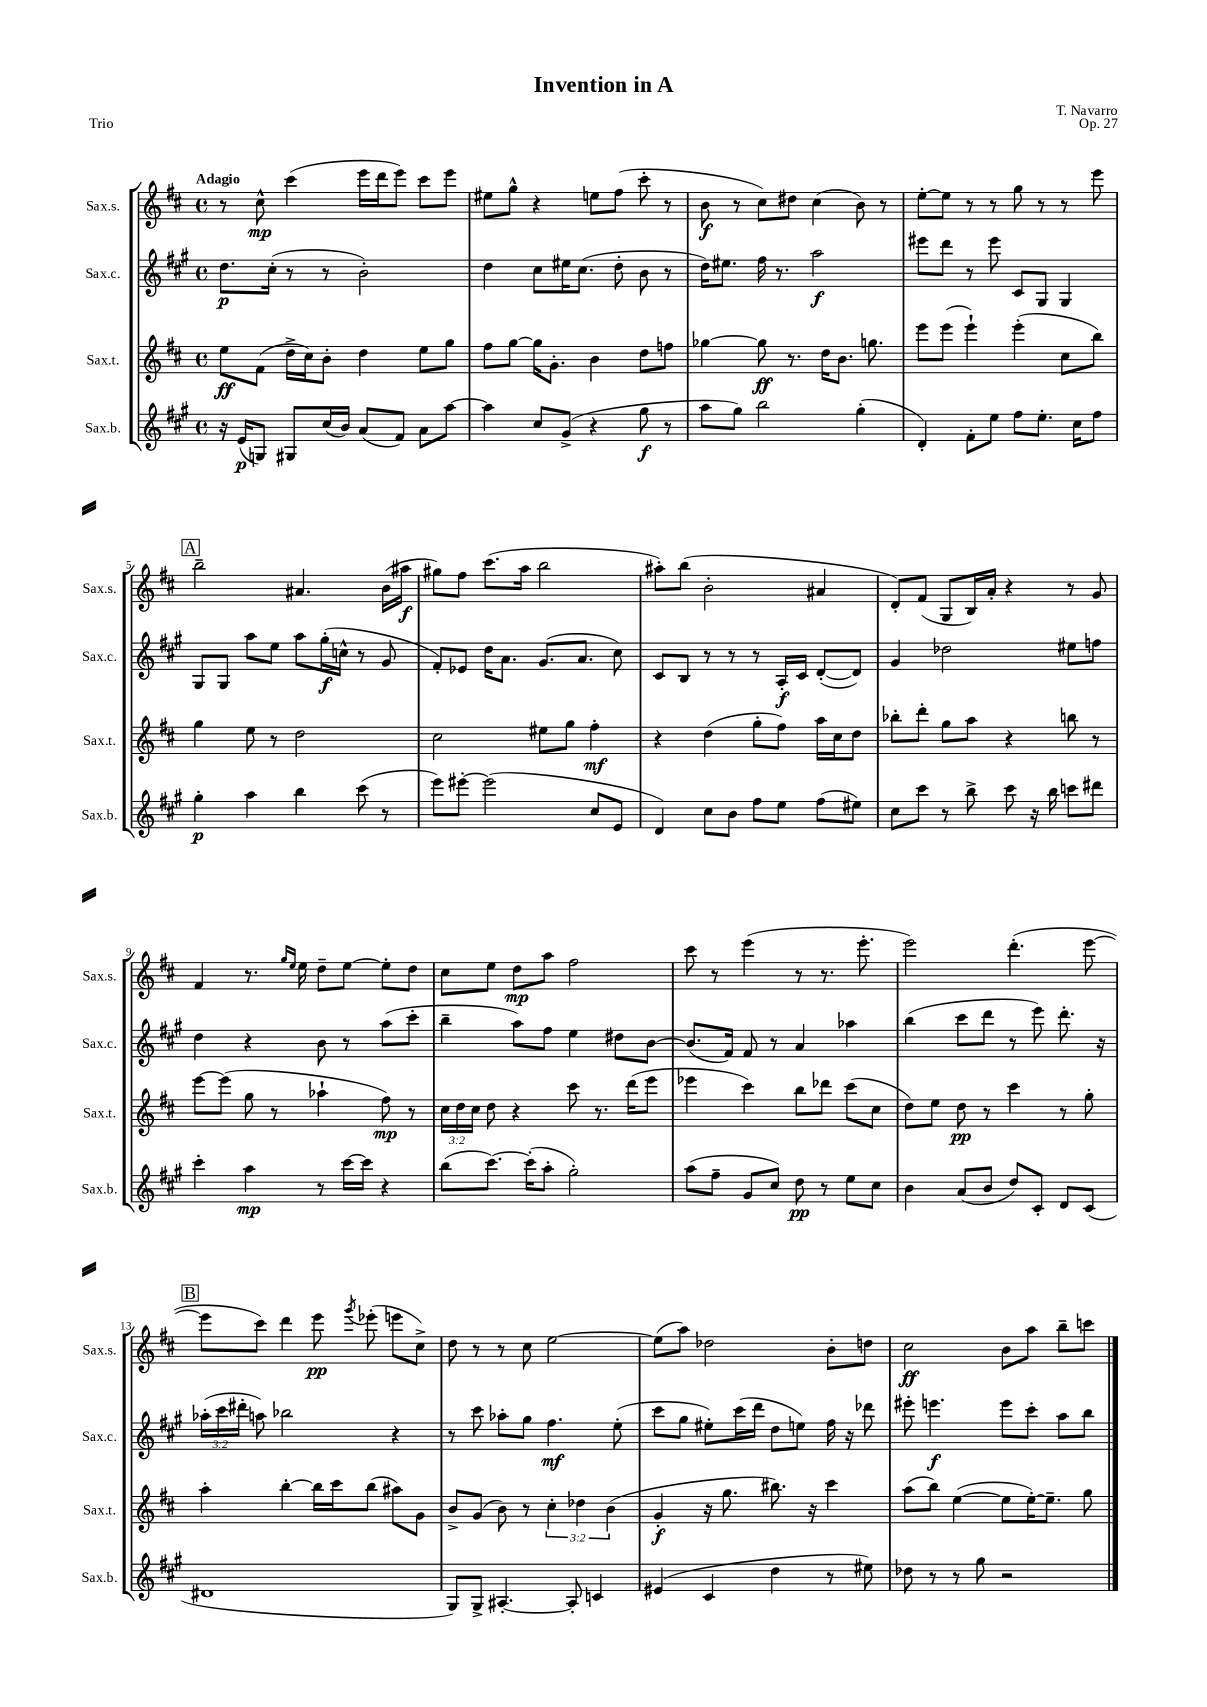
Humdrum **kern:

**kern	**kern	**kern	**kern
*staff4	*staff3	*staff2	*staff1
*clefG2	*clefG2	*clefG2	*clefG2
*k[f#c#g#]	*k[f#c#]	*k[f#c#g#]	*k[f#c#]
*M4/4	*M4/4	*M4/4	*M4/4
*met(c)	*met(c)	*met(c)	*met(c)
16r	8ee	8.dd	8r
(16e	.	.	.
8G)	(8f#	.	8cc#^^
.	.	(16cc#'	.
8G#	16dd^	8r	(4ccc#
.	16cc#)	.	.
(16cc#	8b'	8r	.
16b)	.	.	.
(8a	4dd	2b')	16eee
.	.	.	16ddd
8f#)	.	.	8eee)
8a	8ee	.	8ccc#
[8aa	8gg	.	8eee
=	=	=	=
4aa]	8ff#	4dd	8ee#
.	[8gg	.	8gg^^
8cc#	16gg]	8cc#	4r
.	8.g'	.	.
(8g#^	.	16ee#	.
.	.	(8.cc#	.
4r	4b	.	8ee
.	.	8dd'	(8ff#
8gg#	8dd	8b	8ccc#'
8r	8ff	8r	8r
=	=	=	=
8aa	[4gg-	16dd)	8b
.	.	8.ee#	.
8gg#)	.	.	8r
2bb	8gg-]	16ff#	8cc#)
.	.	8.r	.
.	8.r	.	8dd#
.	.	2aa	(4cc#
.	16dd	.	.
.	8.b	.	.
(4gg#'	.	.	8b)
.	8.gg	.	.
.	.	.	8r
=	=	=	=
4d')	8eee	8eee#	[8ee'
.	(8eee	8ddd	8ee]
8f#'	4eee`)	8r	8r
8ee	.	8eee#	8r
8ff#	(4eee'	8c#	8gg
8.ee'	.	8G#	8r
.	8cc#	4G#	8r
16cc#	.	.	.
8ff#	8bb)	.	8eee
=	=	=	=
4gg#'	4gg	8G#	2bb~
.	.	8G#	.
4aa	8ee	8aa	.
.	8r	8ee	.
4bb	2dd	8aa	4.a#
.	.	(16gg#'	.
.	.	16cc^^	.
(8ccc#	.	8r	.
8r	.	8g#	(16b
.	.	.	16aa#
=	=	=	=
8eee)	2cc#	8f#')	8gg#)
[8eee#'	.	8e-	8ff#
(2eee#]	.	16dd	(8.ccc#
.	.	8.a	.
.	.	.	16aa
.	8ee#	(8.g#	2bb
.	8gg	.	.
.	.	8.a	.
8cc#	4ff#'	.	.
8e	.	8cc#)	.
=	=	=	=
4d)	4r	8c#	8aa#')
.	.	8B	(8bb
8cc#	(4dd	8r	2b'
8b	.	8r	.
8ff#	8gg'	8r	.
8ee	8ff#)	16A'	.
.	.	16c#	.
(8ff#	16aa	([8d'	4a#
.	16cc#	.	.
8ee#)	8dd	8d])	.
=	=	=	=
8cc#	8bb-'	4g#	8d')
8ccc#	8ddd'	.	(8f#
8r	8gg	2dd-	8G
8bb^	8aa	.	16B)
.	.	.	16a'
8ccc#	4r	.	4r
16r	.	.	.
16bb	.	.	.
8ccc	8bb	8ee#	8r
8ddd#	8r	8ff	8g
=	=	=	=
4ccc#'	[8eee	4dd	4f#
.	(8eee]	.	.
4aa	8gg	4r	8.r
.	8r	.	.
.	.	.	16qqgg
.	.	.	16qqee
.	.	.	16ee
8r	4aa-`	8b	8dd~
[16ccc#	.	8r	[8ee
16ccc#]	.	.	.
4r	8ff#)	(8aa	8ee']
.	8r	8ccc#'	8dd
=	=	=	=
(8bb	24cc#	4bb~	8cc#
.	24dd	.	.
.	24cc#	.	.
[8.ccc#)	8dd	.	8ee
.	4r	8aa)	8dd
(16ccc#']	.	.	.
8aa'	.	8ff#	8aa
2gg#')	8ccc#	4ee	2ff#
.	8.r	.	.
.	.	8dd#	.
.	(16ddd	.	.
.	8eee	[8b	.
=	=	=	=
(8aa	4eee-	(8.b]	8ccc#
8ff#~	.	.	8r
.	.	16f#)	.
8g#	4ccc#)	8f#	(4eee
8cc#)	.	8r	.
8dd	8bb	4a	8r
8r	8ddd-	.	8.r
8ee	(8ccc#	4aa-	.
.	.	.	8.eee'
8cc#	8cc#	.	.
=	=	=	=
4b	8dd)	(4bb	2eee)
.	8ee	.	.
(8a	8dd	8ccc#	.
8b	8r	8ddd	.
8dd)	4ccc#	8r	(4.ddd'
8c#'	.	8eee)	.
8d	8r	8.ddd'	.
(8c#	8gg'	.	[8eee
.	.	16r	.
=	=	=	=
1d#	4aa'	(24aa-'	8eee]
.	.	24ccc#	.
.	.	24ddd#'	.
.	.	8aa)	8ccc#)
.	[4bb'	2bb-	4ddd
.	16bb]	.	8eee
.	16ccc#	.	.
.	.	.	8qggg
.	(8bb	.	(8eee-'
.	8aa#)	4r	8eee
.	8g	.	8cc#^)
=	=	=	=
8G#)	8b^	8r	8dd
8G#^	(8g	8ccc#	8r
[4.A#'	8b)	8aa-'	8r
.	8r	8gg#	8cc#
.	6cc#'	4.ff#	[2ee
8A#']	.	.	.
.	6dd-	.	.
4c	.	.	.
.	(6b	.	.
.	.	(8ee'	.
=	=	=	=
(4e#	4g'	8ccc#	(8ee]
.	.	8gg#	8aa)
4c#	16r	8ee#')	2dd-
.	8.gg	.	.
.	.	(16ccc#	.
.	.	16ddd	.
4dd	8.bb#)	8dd	.
.	.	8ee)	.
.	16r	.	.
8r	4ccc#	16ff#	8b'
.	.	16r	.
8ee#)	.	8ddd-	8dd
=	=	=	=
8dd-	(8aa	8eee#'	2cc#
8r	8bb)	4.eee	.
8r	([4ee	.	.
8gg#	.	.	.
2r	8ee]	8eee	8b
.	[16ee')	8ccc#'	8aa
.	8.ee~]	.	.
.	.	8aa	8bb~
.	8gg	8bb	8ccc
==	==	==	==
*-	*-	*-	*-
